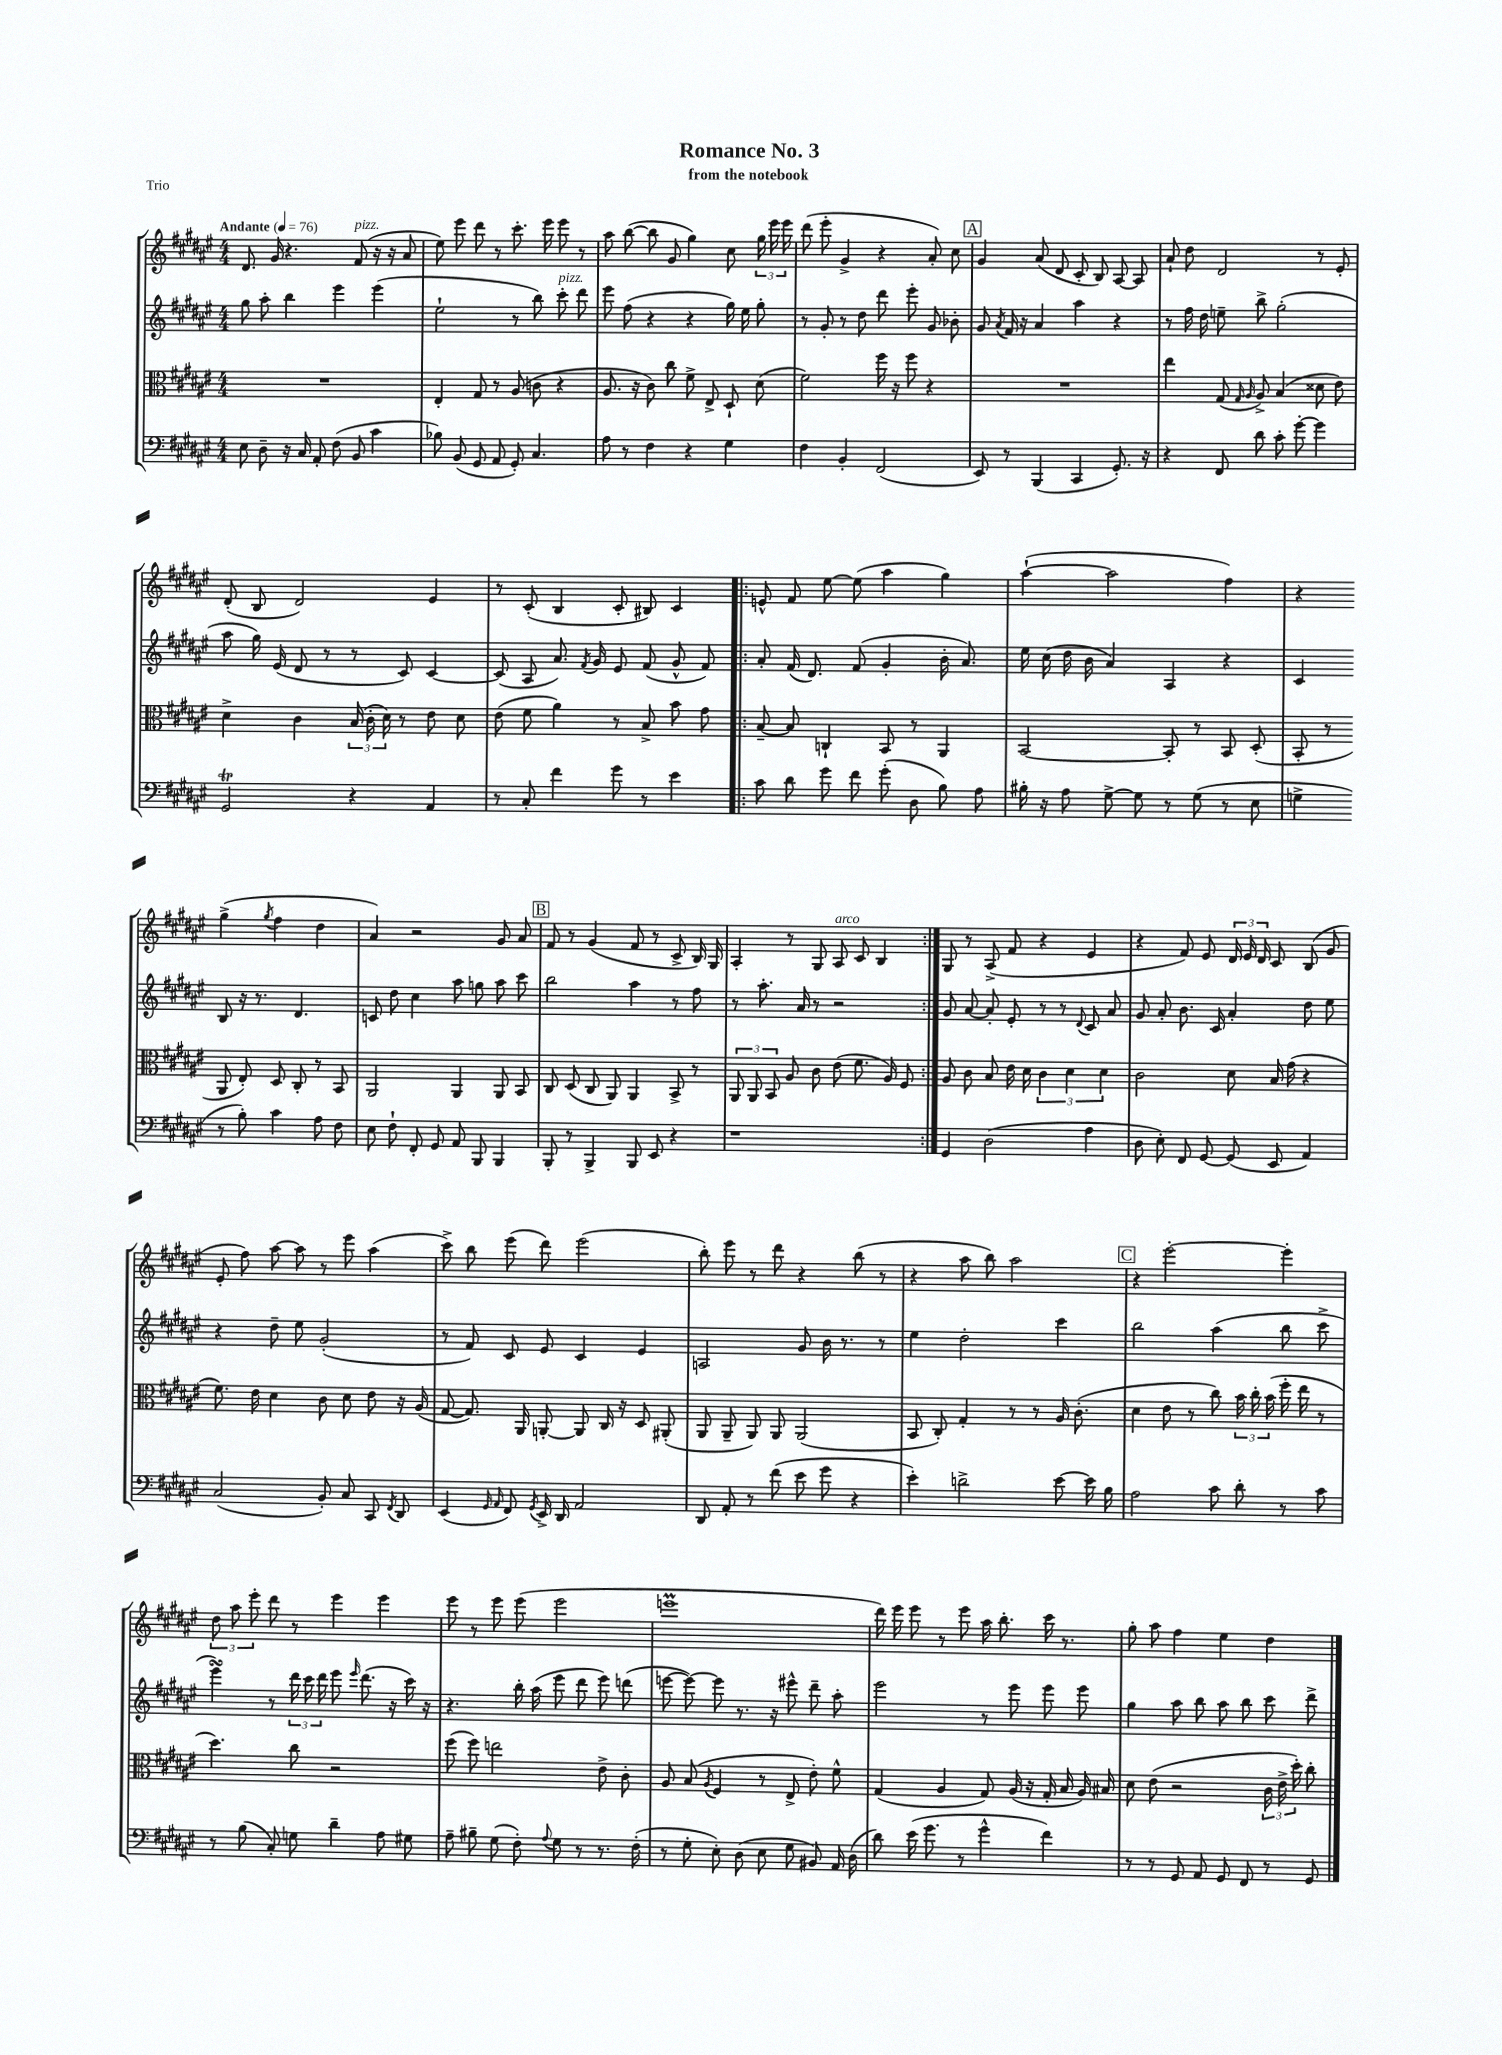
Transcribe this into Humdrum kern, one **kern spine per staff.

**kern	**kern	**kern	**kern
*staff4	*staff3	*staff2	*staff1
*clefF4	*clefC3	*clefG2	*clefG2
*k[f#c#g#d#a#e#]	*k[f#c#g#d#a#e#]	*k[f#c#g#d#a#e#]	*k[f#c#g#d#a#e#]
*M4/4	*M4/4	*M4/4	*M4/4
*MM76	*MM76	*MM76	*MM76
8E#	1r	8gg#	8.d#
8D#~	.	8aa#'	.
.	.	.	16g#
16r	.	4bb	4.r
16C#	.	.	.
8AA#'	.	.	.
(8F#	.	4eee#	.
8BB	.	.	(8f#
4c#	.	(4eee#	16r
.	.	.	16r
.	.	.	8a#
=	=	=	=
8B-)	4E#'	2ee#`	8ee#)
(8BB	.	.	8eee#
8GG#	8G#	.	8ddd#
8AA#	8r	.	8r
8GG#')	(8A#	8r	8.ccc#'
4.C#	8c	8bb)	.
.	.	.	16eee#
.	4r	8ccc#'	8eee#
.	.	8ddd#	8r
=	=	=	=
8A#	8.A#	8eee#	8aa#
8r	.	(8ff#	([8bb
.	16r	.	.
4F#	8c#)	4r	8bb]
.	8cc#	.	8g#
4r	8f#^	4r	4gg#)
.	8E#^	.	.
4G#	8D#`	16gg#)	8cc#
.	.	16ee#	.
.	(8d#	8gg#'	24gg#
.	.	.	24eee#
.	.	.	24eee#
=	=	=	=
4F#	2f#)	8r	(8ddd#
.	.	8g#'	8eee#'
4BB'	.	8r	4g#^
.	.	8dd#	.
(2FF#	16ff#	8ddd#	4r
.	16r	.	.
.	8ff#	8eee#'	.
.	4r	8g#	8a#')
.	.	8b-'	8cc#
=	=	=	=
8EE#)	1r	8g#	4g#
.	.	8qa#	.
8r	.	16f#	.
.	.	16r	.
(4BBB	.	4a#	(8a#
.	.	.	8d#
4CC#	.	4aa#	8c#'
.	.	.	8B)
8.GG#')	.	4r	[8A#
.	.	.	8A#]
16r	.	.	.
=	=	=	=
4r	4ee#	8r	8a#`
.	.	16ff#	8dd#
.	.	16dd#	.
8FF#	(8G#	8ee~	2d#
.	16qqG#	.	.
.	16qqA#	.	.
8d#	8A#^)	8bb^	.
8c#'	(4B	(2gg#'	.
[8g#'	.	.	.
4g#]	8d##	.	8r
.	8e#)	.	8e#'
=	=	=	=
2GG#	4d#^	8aa#	(8d#'
.	.	16gg#)	8B
.	.	(16e#	.
.	4c#	8d#	2d#)
.	.	8r	.
4r	(24B	8r	.
.	24c#'	.	.
.	24d#)	.	.
.	8r	8c#)	.
4AA#	8e#	[4c#	4e#
.	8d#	.	.
=	=	=	=
8r	(8e#	(8c#]	8r
8C#'	8f#	8A#	(8c#'
4f#	4a#)	8.a#)	4B
.	.	8qf#	.
.	.	16g#	.
8g#	8r	8e#	8c#'
8r	8B^	(8f#	8B#)
4e#	8b	8g#^^	4c#
.	8g#	8f#)	.
=!|:	=!|:	=!|:	=!|:
8c#	[8B~	8a#'	8e^^
8d#	8B]	(16f#	8f#
.	.	8.d#)	.
8g#	4C`	.	[8ee#
8f#	.	(8f#	(8ee#]
(8g#'	8BB	4g#'	4aa#
8D#	8r	.	.
8B)	4AA#	16b'	4gg#)
.	.	8.a#)	.
8A#	.	.	.
=	=	=	=
16B#'	[2BB	16ee#	([4aa#`
16r	.	(16cc#	.
8A#	.	16dd#	.
.	.	16b	.
[8G#^	.	4a#)	2aa#]
8G#]	.	.	.
8r	8BB']	4A#	.
(8G#	8r	.	.
8r	8BB	4r	4ff#)
8E#	(8D#'	.	.
=	=	=	=
4G^	8BB'	4c#	4r
.	8r	.	.
8r	8AA#	8B	(4gg#^
8B')	8E#')	16r	.
.	.	8.r	.
.	.	.	8qgg#
4c#	8D#	.	4ff#
.	8C#'	4.d#	.
8A#	8r	.	4dd#
8F#	8BB	.	.
=	=	=	=
8E#	2AA#	8c	4a#)
8F#`	.	8dd#	.
8FF#'	.	4cc#	2r
8GG#	.	.	.
8AA#	4AA#	8aa#	.
8BBB	.	8gg	.
4BBB	8AA#	8aa#	8g#
.	8BB	8ccc#	8a#
=	=	=	=
8BBB'	8C#	2bb	8f#
8r	(8D#	.	8r
4BBB^	8C#	.	(4g#
.	8AA#)	.	.
8BBB	4AA#	4aa#	8f#
8EE#	.	.	8r
4r	8BB^	8r	8c#^
.	8r	8ff#	16B)
.	.	.	16G#
=	=	=	=
1r	12AA#	8r	4A#'
.	12AA#	.	.
.	.	8.aa#'	.
.	12BB	.	.
.	8A#	.	8r
.	.	16a#	.
.	8c#	8r	8G#
.	(8e#	2r	8A#
.	8.f#	.	8c#
.	.	.	4B
.	16A#)	.	.
.	8F#	.	.
=:|!	=:|!	=:|!	=:|!
4GG#	8A#	8g#	8G#
.	8c#	[8a#	8r
(2D#	8B	8a#']	(8A#^
.	16e#	8e#'	8f#
.	16d#	.	.
.	6c#	8r	4r
.	.	8r	.
.	6d#	.	.
.	.	8qqd#	.
4A#	.	8c#	4e#
.	6d#	.	.
.	.	8a#	.
=	=	=	=
8D#	2c#	8g#	4r
8E#')	.	8a#'	.
8FF#	.	8.b	8f#)
[8GG#	.	.	8e#
.	.	16c#	.
(8GG#]	8d#	4a#'	24d#
.	.	.	24e#
.	.	.	24d#
8EE#	16B	.	8c#
.	(16g#	.	.
4AA#)	4r	8dd#	(8B
.	.	8ee#	8g#
=	=	=	=
(2C#	8.f#)	4r	8e#'
.	.	.	8ff#)
.	16e#	.	.
.	4d#	8dd#~	[8aa#
.	.	8ee#	8aa#]
8BB')	8c#	(2g#'	8r
8C#	8d#	.	8eee#
8CC#	8e#	.	(4aa#
8qFF#	.	.	.
8DD#	16r	.	.
.	(16A#	.	.
=	=	=	=
(4EE#	[8G#	8r	8ccc#^)
.	8.G#])	8f#)	8bb
16qqGG#	.	.	.
16qqAA#	.	.	.
8FF#)	.	8c#	(8eee#
.	16AA#	.	.
8qGG#	.	.	.
16EE#^	[8AA'	8e#	8ddd#)
16DD#	.	.	.
2AA#	8AA]	4c#	(2eee#
.	16C#	.	.
.	16r	.	.
.	8D#	4e#	.
.	(8AA#'	.	.
=	=	=	=
8DD#	8AA#	2A	8bb')
8AA#'	8AA#~	.	8eee#
8r	8AA#)	.	8r
(8f#	8AA#	.	8ddd#
8e#	(2AA#	8g#	4r
8g#	.	16b	.
.	.	8.r	.
4r	.	.	(8bb
.	.	8r	8r
=	=	=	=
4e#')	8BB	4ee#	4r
.	8C#')	.	.
2d^	4G#'	2dd#'	8aa#
.	.	.	8bb)
.	8r	.	2aa#
.	8r	.	.
[8e#	16A#	4ccc#	.
.	(8.c#'	.	.
16e#]	.	.	.
16B	.	.	.
=	=	=	=
2A#	4d#	2bb	4r
.	8e#	.	[2eee#'
.	8r	.	.
8c#	8cc#)	(4aa#	.
8d#'	24b	.	.
.	24cc#'	.	.
.	(24b	.	.
8r	16ff#'	8bb	4eee#']
.	16ee#	.	.
8c#	8r	8ccc#^	.
=	=	=	=
8r	4.dd#)	4eee#)	12dd#
.	.	.	12aa#
(8B	.	.	.
.	.	.	12eee#'
8C#')	.	8r	8ddd#
8G	8cc#	24ddd#	8r
.	.	24ccc#	.
.	.	24ddd#	.
4d#~	2r	8eee#	4eee#
.	.	16qqeee#	.
.	.	(8.ddd#	.
8A#	.	.	4eee#
.	.	16r	.
8G#	.	16ccc#)	.
.	.	16r	.
=	=	=	=
8A#~	(8ff#	4.r	8eee#
8B#~	8ff#)	.	8r
(8G#	2ee	.	8eee#
8F#')	.	16bb'	(8eee#
.	.	(16aa#	.
8qqA#	.	.	.
8G#	.	8eee#	2eee#
8r	.	8ddd#	.
8.r	8e#^	8eee#)	.
.	8c#'	(8ddd	.
(16F#'	.	.	.
=	=	=	=
8r	8A#	[8eee	1eee
8G#'	(8B	8eee_)	.
.	8qA#	.	.
8E#')	4F#	8eee]	.
(8D#	.	8.r	.
8E#	8r	.	.
.	.	16r	.
8G#	8E#^	8eee#^^	.
8BB#)	8e#')	8ddd#~	.
16AA#	8f#^^	8aa#'	.
(16D#	.	.	.
=	=	=	=
8d#)	(4G#	2eee#	16ddd#)
.	.	.	16eee#
(16e#	.	.	8eee#
8.g#	.	.	.
.	4A#	.	8r
8r	.	.	8eee#
4g#^^	8G#)	8r	16aa#
.	.	.	8.bb'
.	(16A#	8eee#	.
.	16r	.	.
4f#)	16G#'	8eee#	16ccc#
.	16B	.	8.r
.	16A#)	8eee#	.
.	16B#	.	.
=	=	=	=
8r	8d#	4gg#	8gg#'
8r	(8e#	.	8aa#
8GG#	2r	8aa#	4ff#
8AA#	.	8bb	.
8GG#	.	8aa#	4ee#
8FF#	.	8bb	.
8r	24c#	8ccc#	4dd#
.	24e#^	.	.
.	24dd#')	.	.
8GG#	8cc#'	8ddd#^	.
==	==	==	==
*-	*-	*-	*-
